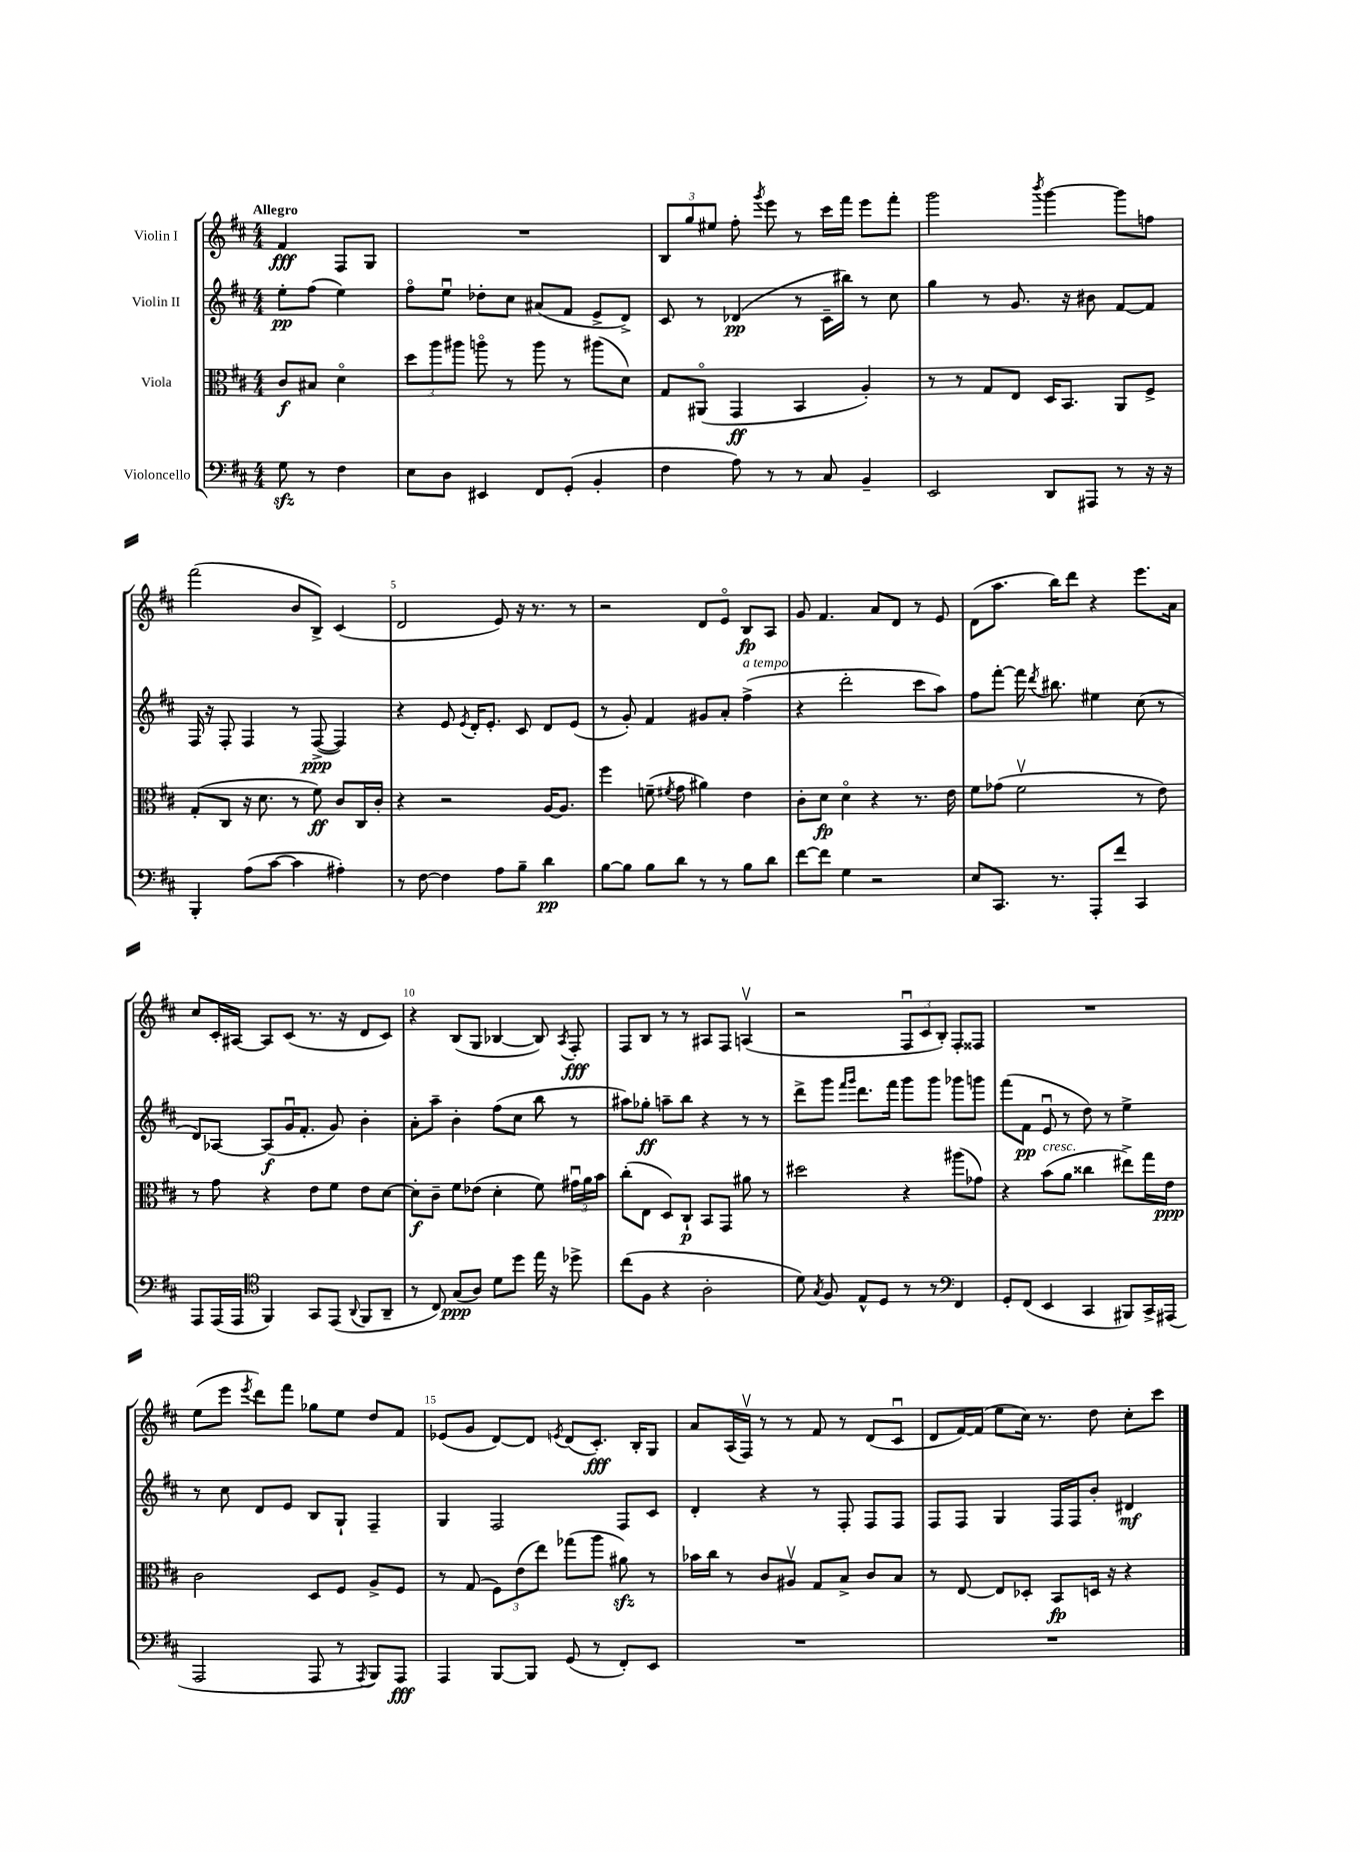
<<
\new StaffGroup <<
\new Staff = "s0" \with { instrumentName = "Violin I" } {
    \clef treble \key d \major \numericTimeSignature \time 4/4 \partial 2 \tempo "Allegro"
    \autoBeamOff fis'4\fff fis8[ g8] |
    R1 |
    \tuplet 3/2 { b8[ g''8 eis''8] } fis''8-. \acciaccatura { g'''8 } e'''8 r8 cis'''16[ fis'''16] e'''8[ fis'''8]-. |
    g'''2 \acciaccatura { b'''8 } g'''4~ g'''8[ f''8] |
    fis'''2( b'8[ b8]->) cis'4( |
    d'2 e'8) r16 r8. r8 |
    r2 d'8[ e'8]\flageolet b8[\fp a8] |
    g'8 fis'4. a'8[ d'8] r8 e'8 |
    d'8[( a''8.] b''16[) d'''8] r4 e'''8.[ a'16] |
    cis''8[ cis'16-. ais16]~ ais8[ cis'8]( r8. r16 d'8[ cis'8]) |
    r4 b8[( g8] bes4~ bes8) \acciaccatura { a8 } fis8-.\fff |
    fis8[ b8] r8 r8 ais8[ fis8] a4\upbow( |
    r2 \tuplet 3/2 { fis8[\downbow cis'8 b8]-.) } fis8[-. fisis8] |
    R1 |
    e''8[( e'''8] \acciaccatura { e'''8 } d'''8[) fis'''8] ges''8[ e''8] d''8[ fis'8] |
    ees'8[( g'8] d'8[~) d'8] \acciaccatura { e'8 } d'8[( cis'8.]-.\fff) b16[-. g8] |
    a'8[ a16( fis16]\upbow) r8 r8 fis'8 r8 d'8[( cis'8]\downbow |
    d'8[ fis'16~) fis'16]( e''8[ cis''16]) r8. d''8 cis''8[-. cis'''8] \bar "|." |
}
\new Staff = "s1" \with { instrumentName = "Violin II" } {
    \clef treble \key d \major \numericTimeSignature \time 4/4 \partial 2
    \autoBeamOff e''8[-.\pp fis''8]( e''4) |
    fis''8[\flageolet e''8]\downbow des''8[-. cis''8] ais'8[( fis'8] e'8[-> d'8]->) |
    cis'8 r8 des'4\pp( r8 cis'16[-- bis''16]) r8 cis''8 |
    g''4 r8 g'8. r16 bis'8 fis'8[~ fis'8] |
    fis16 r16 fis8-. fis4 r8 fis8~->\ppp( fis4) |
    r4 e'8 \acciaccatura { e'8 } d'16[-. e'8.]-. cis'8 d'8[ e'8]( |
    r8 g'8-.) fis'4 gis'8[ a'8]-. fis''4->^\markup { \italic "a tempo" }( |
    r4 d'''2-. cis'''8[ a''8]) |
    fis''8[ fis'''8]~-. fis'''16 \acciaccatura { d'''8 } bis''8. eis''4 cis''8( r8 |
    d'8[) aes8]~ aes8[\f( g'16\downbow fis'8.]-. g'8) b'4-. |
    a'8[-. a''8]-- b'4-. fis''8[( cis''8] b''8 r8 |
    ais''8[) ges''8]-.\ff a''8[-- b''8] r4 r8 r8 |
    d'''8[-> g'''8] \grace { fis'''16[ g'''16] } d'''8.[ fis'''16] g'''8[ g'''8] ges'''8[ g'''8] |
    fis'''8[( fis'8]\pp e'8\downbow r8 d''8) r8 e''4-> |
    r8 cis''8 d'8[ e'8] b8[ g8]-! fis4-- |
    g4 fis2 fis8[ cis'8] |
    d'4-. r4 r8 fis8-. fis8[ fis8] |
    fis8[ fis8] g4 fis16[ fis16 b'8]-. dis'4\mf \bar "|." |
}
\new Staff = "s2" \with { instrumentName = "Viola" } {
    \clef alto \key d \major \numericTimeSignature \time 4/4 \partial 2
    \autoBeamOff cis'8[\f bis8] d'4\flageolet |
    \tuplet 3/2 { d''8[ a''8 ais''8] } a''8\flageolet r8 a''8 r8 ais''8[( d'8]) |
    g8[ ais,8]\flageolet( g,4\ff b,4 a4-.) |
    r8 r8 g8[ e8] d16[ b,8.] a,8[ fis8]-> |
    g8[-.( cis8] r16 d'8. r8 fis'8\ff) cis'8[ cis16 cis'16]-. |
    r4 r2 a16[~ a8.] |
    fis''4 f'8--( \acciaccatura { fis'8 } g'8 ais'4) e'4 |
    cis'8[-. d'8]\fp d'4\flageolet r4 r8. e'16 |
    fis'8[ ges'8]( fis'2\upbow r8 e'8) |
    r8 g'8 r4 e'8[ fis'8] e'8[ d'8]~ |
    d'8[-.\f cis'8]-- fis'8[ ees'8]( d'4-. fis'8) \tuplet 3/2 { gis'16[\downbow a'16 b'16] } |
    cis''8[-.( e8] d8[) cis8]-!\p b,8[ g,8] ais'8 r8 |
    dis''2 r4 ais''8[( ges'8]) |
    r4 b'8[^\markup { \italic "cresc." }( a'8] cisis''4 eis''8[->) g''16 e'16]\ppp |
    cis'2 d8[ fis8] a8[-> fis8] |
    r8 g8( \tuplet 3/2 { fis8[) e'8( e''8]) } ges''8[( a''8] ais'8\sfz) r8 |
    bes'16[ cis''16] r8 cis'8[ ais8]\upbow g8[ b8]-> cis'8[ b8] |
    r8 e8~ e8[ des8]-. b,8[\fp d16] r16 r4 \bar "|." |
}
\new Staff = "s3" \with { instrumentName = "Violoncello" } {
    \clef bass \key d \major \numericTimeSignature \time 4/4 \partial 2
    \autoBeamOff g8\sfz r8 fis4 |
    e8[ d8] eis,4 fis,8[ g,8]-.( b,4-. |
    fis4 a8) r8 r8 cis8 b,4-- |
    e,2 d,8[ ais,,8] r8 r16 r16 |
    b,,4-. a8[( cis'8]~ cis'4 ais4-.) |
    r8 fis8~ fis4 a8[ b8]-- d'4\pp |
    b8[~ b8] b8[ d'8] r8 r8 b8[ d'8] |
    fis'8[~ fis'8] g4 r2 |
    e8[ cis,8.] r8. a,,8[-. fis'8] cis,4 |
    a,,8[ a,,16( a,,16] \clef tenor fis,4) g,8[ e,8]( \appoggiatura { a,8 } fis,8[ a,8]-- |
    r8 cis8) g8[\ppp( a8]) d'8[ d''8] e''16 r16 des''8-> |
    cis''8[( fis8] r4 a2-. |
    d'8) \acciaccatura { g8 } fis8 e8[-^ d8] r8 r8 \clef bass fis,4 |
    g,8[-. fis,8]( e,4 cis,4 bis,,8[) cis,16-> ais,,16]( |
    a,,2 a,,8 r8 \acciaccatura { a,,8 } b,,8[) a,,8]\fff |
    a,,4 b,,8[~ b,,8] g,8( r8 fis,8[-.) e,8] |
    R1 |
    R1 \bar "|." |
}
>>
>>
\layout { \context { \Score \override BarNumber.break-visibility = ##(#f #t #t) barNumberVisibility = #(every-nth-bar-number-visible 5) } }
